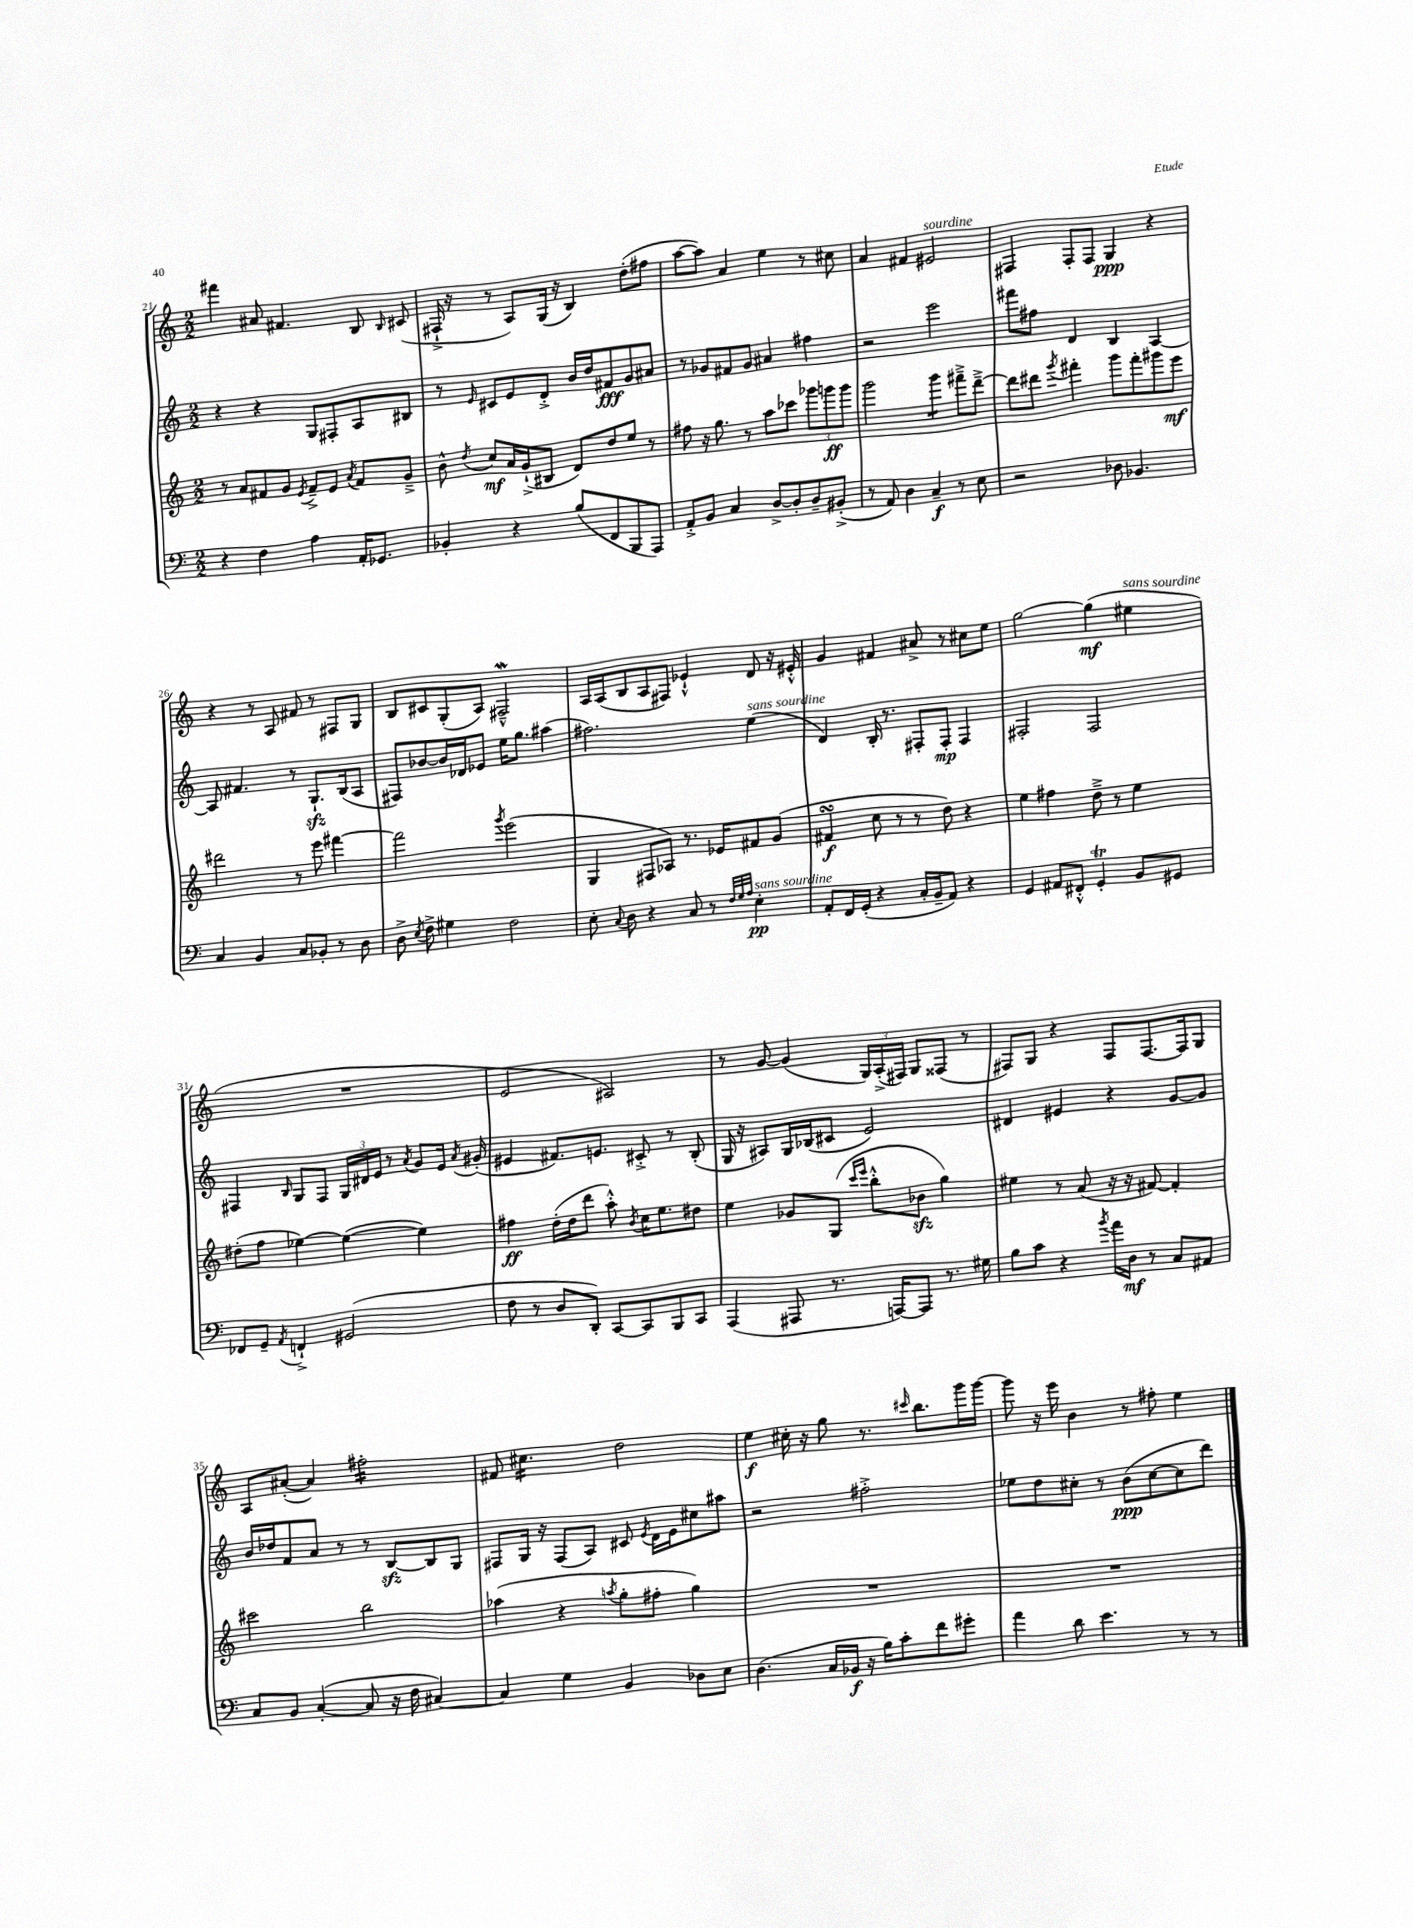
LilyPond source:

<<
\new StaffGroup <<
\new Staff = "s0" {
    \clef treble \key c \major \numericTimeSignature \time 2/2
    \autoBeamOff fis'''4 ais'8 fis'4. b8 \grace { b16 } cis'8( |
    fis16-!-> r16 r8 a8[) g16]( r16 b4) d''8[-.( fis''8] |
    a''8[~ a''8]) a'4 e''4 r8 cis''8 |
    a'4 fis'4 eis'2^\markup { \italic "sourdine" } |
    fis4 fis8[-. fis8] g4\ppp r4 |
    r4 r8 a8 fis'8 r8 fis8[ g8] |
    b8[ cis'8 g8-.( a8]) fis2---^\mordent |
    a16[ a16( b8 a8 fis8]) ees'4-!-^ d'8 r16 eis'16-.-^ |
    g'4 fis'4 ais'8-> r8 cis''8[ e''8] |
    g''2~ g''4\mf( eis''4^\markup { \italic "sans sourdine" } |
    R1 |
    e'2 ais2) |
    r8 g'8~ g'4( \tuplet 3/2 { g16[) a16-.->( fis16]) } g8[ fisis8]( r8 |
    fis8[) g8] r4 fis8[ fis8.~ fis16 g8] |
    a8[ ais'8]~-.( ais'4) fis''2:16-. |
    fis'8 cis''4.:16 d''2 |
    e''4\f cis''16-. r16 g''8 r8. \grace { cis'''16 } b''8.[ g'''16 g'''16]~ |
    g'''8 r16 e'''16 b'4 r8 fis''8-. e''4 \bar "|." |
}
\new Staff = "s1" {
    \clef treble \key c \major \numericTimeSignature \time 2/2
    \autoBeamOff r4 r4 g8[ fis8-. a8 bis8] |
    r8 \grace { e'16 } cis'8[ e'8 d'8]-.-> b'16[ d''16 fis'8\fff g'8 ais'8] |
    r8 ges'8[ fis'8 ges'8] ais'4 fis''4 |
    r2 e'''2 |
    fis'''8[ fis''8] d'4 b4 a4~ |
    a8 fis'4. r8 g8.[-!\sfz b16( a8] |
    fis8[) bes'8~ bes'16 des'16 ees'8] e''16[ g''8.] ais''4( |
    fis''2.) e''4^\markup { \italic "sans sourdine" }( |
    d'4) b16-. r8. fis8[-. fis8]-.\mp fis4 |
    fis2-. fis2 |
    fis4 \grace { b16 } g8[ fis8] \tuplet 3/2 { g16[ dis'16 e'16] } r8 \acciaccatura { a'8 } g'8[ e'16] \acciaccatura { a'8 } gis'16-.( |
    eis'4 fis'8.[) e'8.] cis'8-.-> r8 b8-.( |
    g16 r16 ais8[) g16 bes16( cis'8] e'2) |
    dis'4 eis'4 r4 g'8[~ g'8] |
    b'16[ des''16 f'8 a'8] r8 r8 b8[~\sfz b8 g8] |
    fis8[ g16] r16 fis8[( a8]) cis'8 \acciaccatura { e'8 } d'16[ e'16 cis''8 ais''8] |
    r2 fis''2-.-> |
    ees''8[ d''8 cis''8]-. r8 b'8[\ppp( cis''8~ cis''8 d'''8]) \bar "|." |
}
\new Staff = "s2" {
    \clef treble \key c \major \numericTimeSignature \time 2/2
    \autoBeamOff r8 a'8[ fis'8 g'8] \acciaccatura { e'8 } fis'8[---> e'8] \acciaccatura { a'8 } fis'8[ g'8]---> |
    b'8-^ \acciaccatura { d''8 } c''8[\mf a'16 g'16-!->( bis8] d'8[) d''8 e''8] r8 |
    fis''8 r16 g''8. r8 a''8[ ces'''8] \tuplet 3/2 { ges'''8[ g'''8\ff g'''8] } |
    g'''2 g'''4:8 fis'''8[---> d'''8]~---> |
    d'''8[ dis'''8] \acciaccatura { g'''8 } fis'''4-. g'''8[ fis'''8-. gis'''8 e'''8]\mf |
    dis'''2 r8 e'''8 fis'''4~ |
    fis'''2 \acciaccatura { g'''8 } e'''2( |
    g4 fis8[ aes8]) r8. ees'16[ fis'8 g'8]( |
    fis'4\turn\f c''8 r8 r8 d''8) r4 |
    e''4 fis''4 d''8---> r8 e''4 |
    dis''8[-.( f''8] ees''4~) ees''4~( ees''4) |
    fis''4\ff d''16[-.( d''16 d'''8] a''8-.-^) \acciaccatura { b'8 } c''16[ e''8. dis''8] |
    e''4 ges'8[ g8]( \grace { c'''16[ e'''16] } b''8[-.-^ bes'8]\sfz g''4) |
    eis''4 r8 a'8( r16 r16 fis'8~) fis'4-. |
    cis'''2 b''2 |
    aes''4( r4 \acciaccatura { a''8 } g''8[-. fis''8]-. g''4) |
    R1 |
    R1 \bar "|." |
}
\new Staff = "s3" {
    \clef bass \key c \major \numericTimeSignature \time 2/2
    \autoBeamOff r4 f4 a4 a,16[-. ges,8.] |
    bes,4-. r4 b8[( f,8 b,,8 a,,8]) |
    a,8[-.-> b,8] c4 d8[~-> d8-. d8-- bis,8]-.->( |
    r8 a,8) d4 c4--\f r8 e8 |
    r2 des8 bes,4. |
    c4 b,4 c8[ bes,8]-. r8 d8 |
    d8-> \acciaccatura { e8 } f8-> gis4 f2 |
    e8-. \appoggiatura { c8 } d8 r4 c8 r8 \grace { f32[ g32 a32] } e4-.\pp^\markup { \italic "sans sourdine" } |
    a,8[-. f,16 g,16]-.( r4 c16[-. b,16-- a,8]) r4 |
    g,4 ais,8[ fis,8]-.-^ g,4-.\trill b,8[ gis,8] |
    fes,8[ g,8]-- \acciaccatura { a,8 } f,4-!-> gis,2( |
    f8 r8 d8[ d,8]-.) c,8[~ c,8 b,,8 c,8] |
    a,,4( ais,,8 r8. a,,16[~) a,,8] r8. gis16 |
    b8[ c'8] r4 \acciaccatura { b'8 } a'16[ d16]\mf r8 c8[ ais,8] |
    c8[ b,8] c4~-.( c8 r16 f16 cis4~) |
    cis4 g4 b,4 des8[ e8] |
    d4.( c16[ bes,16]\f r16 b16[) c'8-. f'8 gis'8]-. |
    a'4 d'8 e'4. r8 r8 \bar "|." |
}
>>
>>
\layout { \context { \Score currentBarNumber = #21 } }
